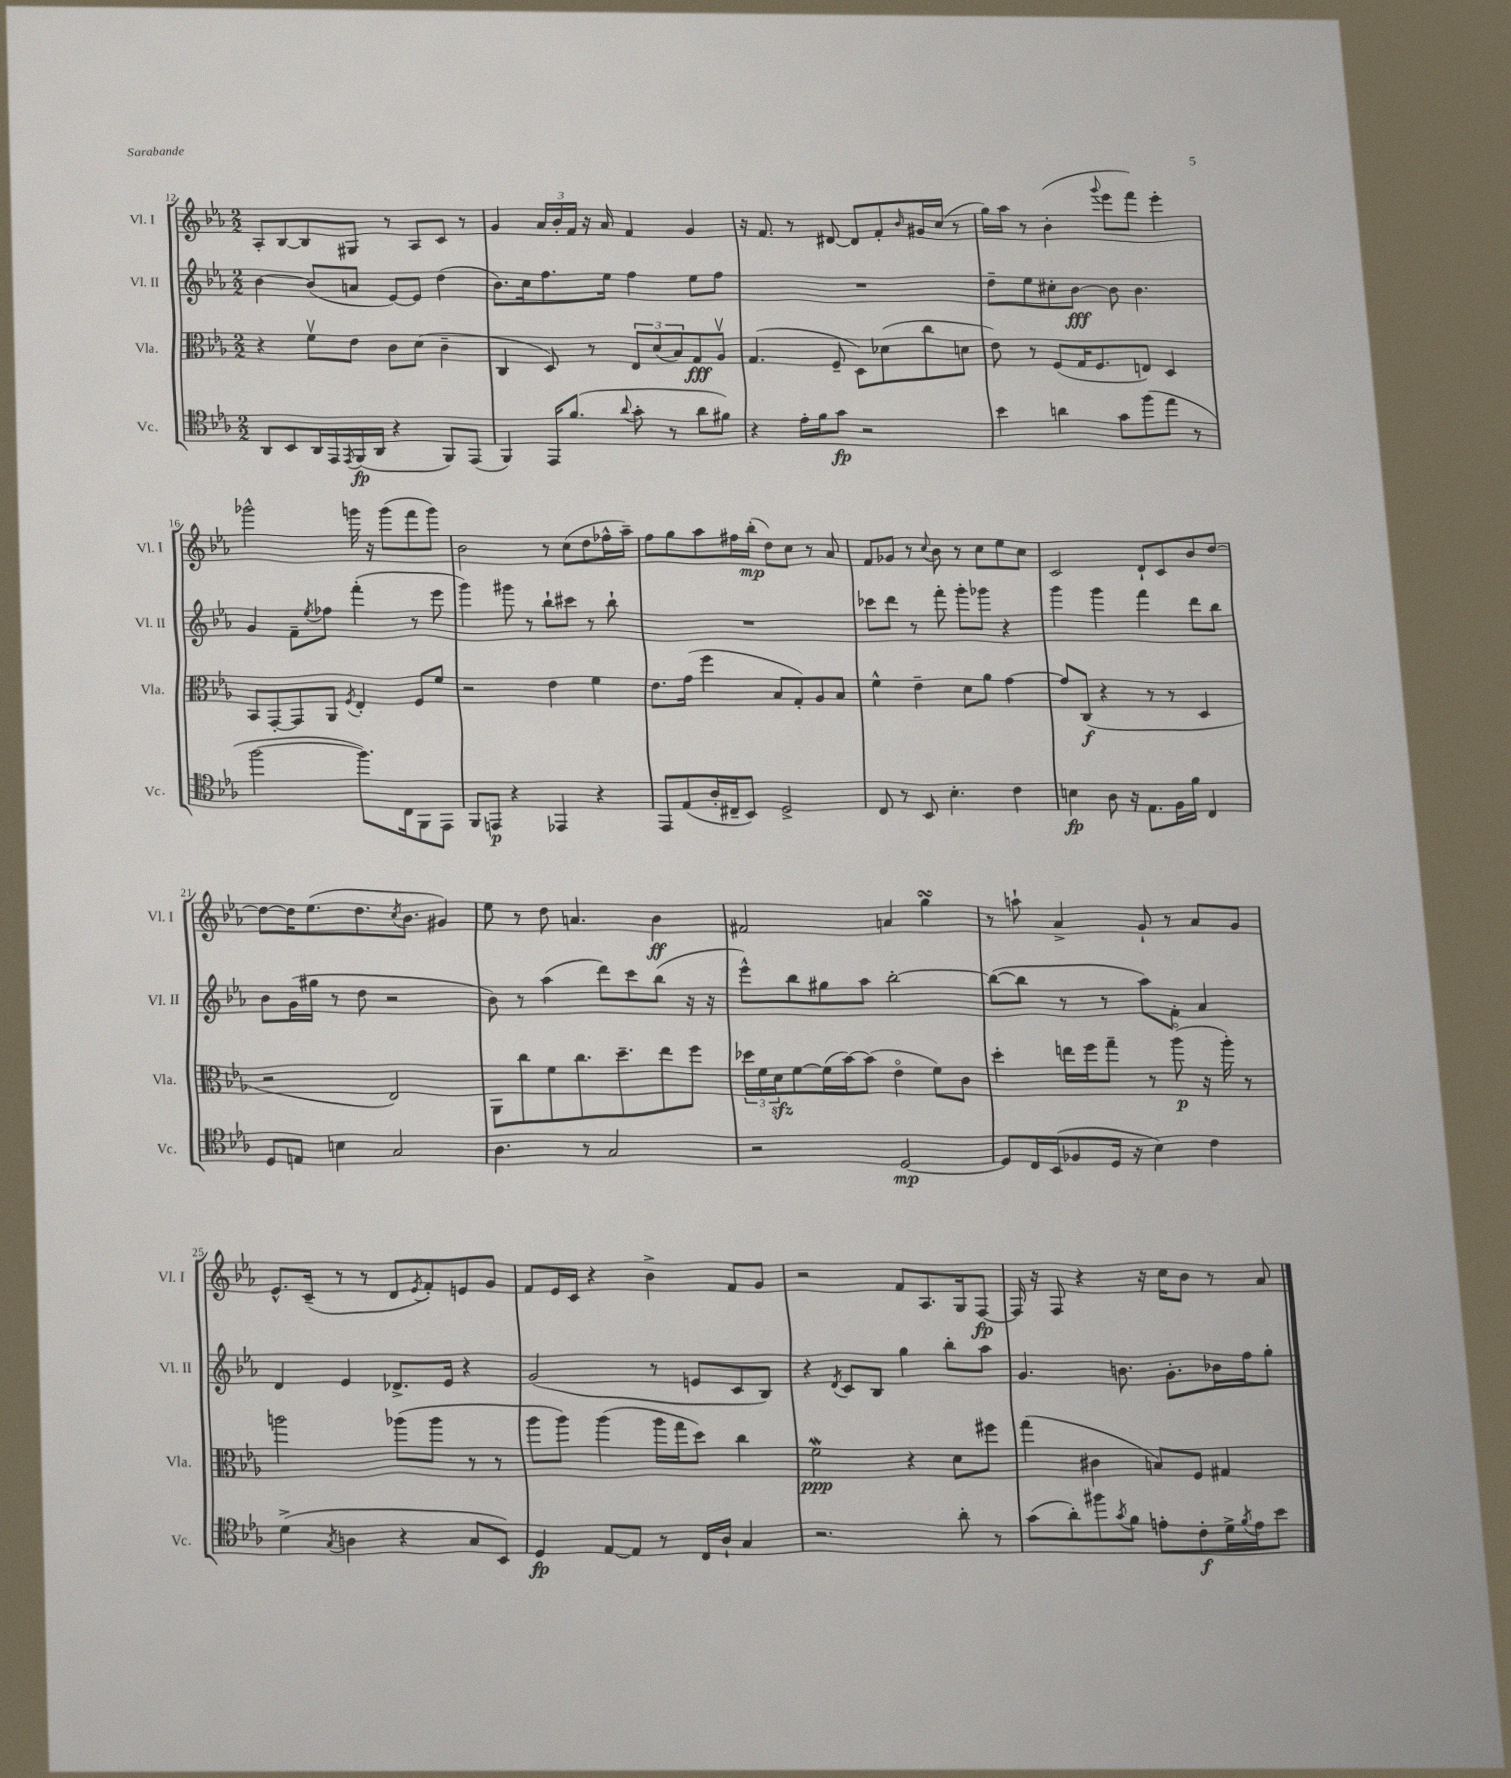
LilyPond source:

<<
\new StaffGroup <<
\new Staff = "s0" \with { instrumentName = "Vl. I" shortInstrumentName = "Vl. I" } {
    \clef treble \key ees \major \numericTimeSignature \time 2/2
    aes8-. bes8~ bes8 gis8 r8 aes8 c'8 r8 |
    g'4 \tuplet 3/2 { aes'16 bes'16-. f'16 } r16 aes'16 f'4 g'4 |
    r16 f'8. r8 dis'8~ dis'8 f'8-. \grace { bes'16 } gis'16 c''16( r8 |
    g''16) aes''16 r8 bes'4-.( \appoggiatura { g'''8 } ees'''8 f'''8) ees'''4-. |
    ges'''2-^ g'''16 r16 g'''8( f'''8 g'''8) |
    bes'2 r8 c''8( d''8 fes''16-^ aes''16--) |
    f''8 g''8 aes''8 fis''16 bes''16-.\mp( d''8) c''8 r8 aes'8 |
    f'8 ges'8 r8 \appoggiatura { c''8 } bes'8 r8 c''8 ees''8 c''8 |
    c'2 d'8-! c'8 bes'8 d''8~ |
    d''8~ d''16 ees''8.( d''8. \acciaccatura { c''8 } bes'8. gis'4) |
    ees''8 r8 d''8 a'4. bes'4\ff |
    fis'2 a'4 g''4\turn |
    r8 a''8-! aes'4-> g'8-! r8 aes'8 g'8 |
    ees'8.-^ c'16--( r8 r8 d'8 \acciaccatura { ees'8 } f'8-.) e'8 g'8 |
    f'8 ees'16 c'16 r4 bes'4-> f'8 g'8 |
    r2 f'8 aes8. g16 f8~\fp |
    f16 r16 f8 r4 r16 c''16 bes'8 r8 aes'8 \bar "|." |
}
\new Staff = "s1" \with { instrumentName = "Vl. II" shortInstrumentName = "Vl. II" } {
    \clef treble \key ees \major \numericTimeSignature \time 2/2
    bes'4~ bes'8( a'8 ees'8~) ees'8 d''4( |
    bes'8.) c''16 f''8. ees''16 f''4 ees''8 f''8 |
    R1 |
    d''8-- ees''8 cis''8-. bes'8~\fff bes'8 bes'4. |
    g'4 f'8-- \acciaccatura { ees''8 } fes''8 f'''4-.( r8 ees'''8 |
    g'''4) gis'''8 r8 bes''8-! cis'''8 r8 bes''8-! |
    R1 |
    ces'''8 d'''8 r8 f'''8-. g'''8-. ges'''8 r4 |
    g'''4 g'''4 f'''4 d'''8 bes''8 |
    bes'8 g'16( gis''16 r8 d''8 r2 |
    bes'8) r8 aes''4( d'''8) c'''8 bes''8( r16 r16 |
    ees'''8-^) bes''8 gis''8 aes''8 bes''2~-. |
    bes''8~( bes''8 r8 r8 aes''8) f'8-. aes'4 |
    d'4 ees'4 des'8.-> ees'16 r4 |
    g'2( r8 e'8 c'8 bes8) |
    r4 \acciaccatura { d'8 } c'8 bes8 g''4 bes''8-. aes''8 |
    g'4. b'8. g'8.-. bes'16 f''16 g''8-. \bar "|." |
}
\new Staff = "s2" \with { instrumentName = "Vla." shortInstrumentName = "Vla." } {
    \clef alto \key ees \major \numericTimeSignature \time 2/2
    r4 f'8\upbow ees'8 c'8 d'8( c'4-- |
    c4 d8) r8 \tuplet 3/2 { ees8 d'8( bes8) } g8\fff aes8\upbow |
    g4.( f8-- d8) des'8( c''8 d'8 |
    ees'8) r8 f8( g16 f8. e8) d4 |
    bes,8 g,8~-. g,8 aes,8 \acciaccatura { f8 } ees4-. f8 f'8 |
    r2 ees'4 f'4 |
    ees'8. g'16( f''4 bes8 g8-.) aes8 bes8 |
    f'4-^ ees'4-- d'8 aes'8 g'4~ |
    g'8 c8\f( r4 r8 r8 d4 |
    r2 ees2) |
    aes,8 c''8 f'8 c''8. d''8.-- ees''8 f''8 |
    \tuplet 3/2 { des''16 f'16 d'16\sfz } f'8~ f'16( bes'16~) bes'8( ees'4\flageolet f'8) c'8 |
    d''4-. e''16 f''16 g''8-- r8 aes''8\flageolet\p( r16 aes''16-.) r8 |
    a''2 aes''8( aes''8 r8 r8 |
    aes''8 aes''8) aes''4( aes''16 g''16 d''8) c''4 |
    f'2\mordent\ppp r4 d'8 fis''8 |
    g''4( cis'4 b8) f8 gis4 \bar "|." |
}
\new Staff = "s3" \with { instrumentName = "Vc." shortInstrumentName = "Vc." } {
    \clef tenor \key ees \major \numericTimeSignature \time 2/2
    aes,8 bes,8 aes,16 ees,16 \acciaccatura { ees,8 } f,16\fp( aes,16 r4 f,8) ees,8( |
    f,4) ees,16 f'8.( \appoggiatura { aes'8 } g'8-. r8 aes'8 fis'8) |
    r4 ees'16-. f'16 g'8\fp r2 |
    bes'4 a'4 g'8 f''8( ees''8 r8 |
    f''2~ f''8.) c16 f,8 ees,8 |
    f,8 e,8\p r4 ees,4 r4 |
    ees,8 ees8( aes16-. cis16-- bes,8) d2-> |
    c8 r8 bes,8 bes4.-. c'4 |
    b4\fp aes8 r16 ees8. f16 f'16 c4 |
    d8 e8 b4 g2 |
    aes4. r8 g2 |
    r2 d2~\mp |
    d8 c16 bes,16( fes8 d16 r16 bes4) c'4 |
    d'4->( \acciaccatura { g8 } a4 r4 g8 bes,8) |
    d4\fp ees8~ ees8 r8 c16 aes16-! g4 |
    r2. aes'8-. r8 |
    g'8( aes'8-.) fis''8 \acciaccatura { g'8 } f'8 e'8-. c'8-.\f d'16-> \acciaccatura { f'8 } e'16 bes'8 \bar "|." |
}
>>
>>
\layout { \context { \Score currentBarNumber = #12 } }
